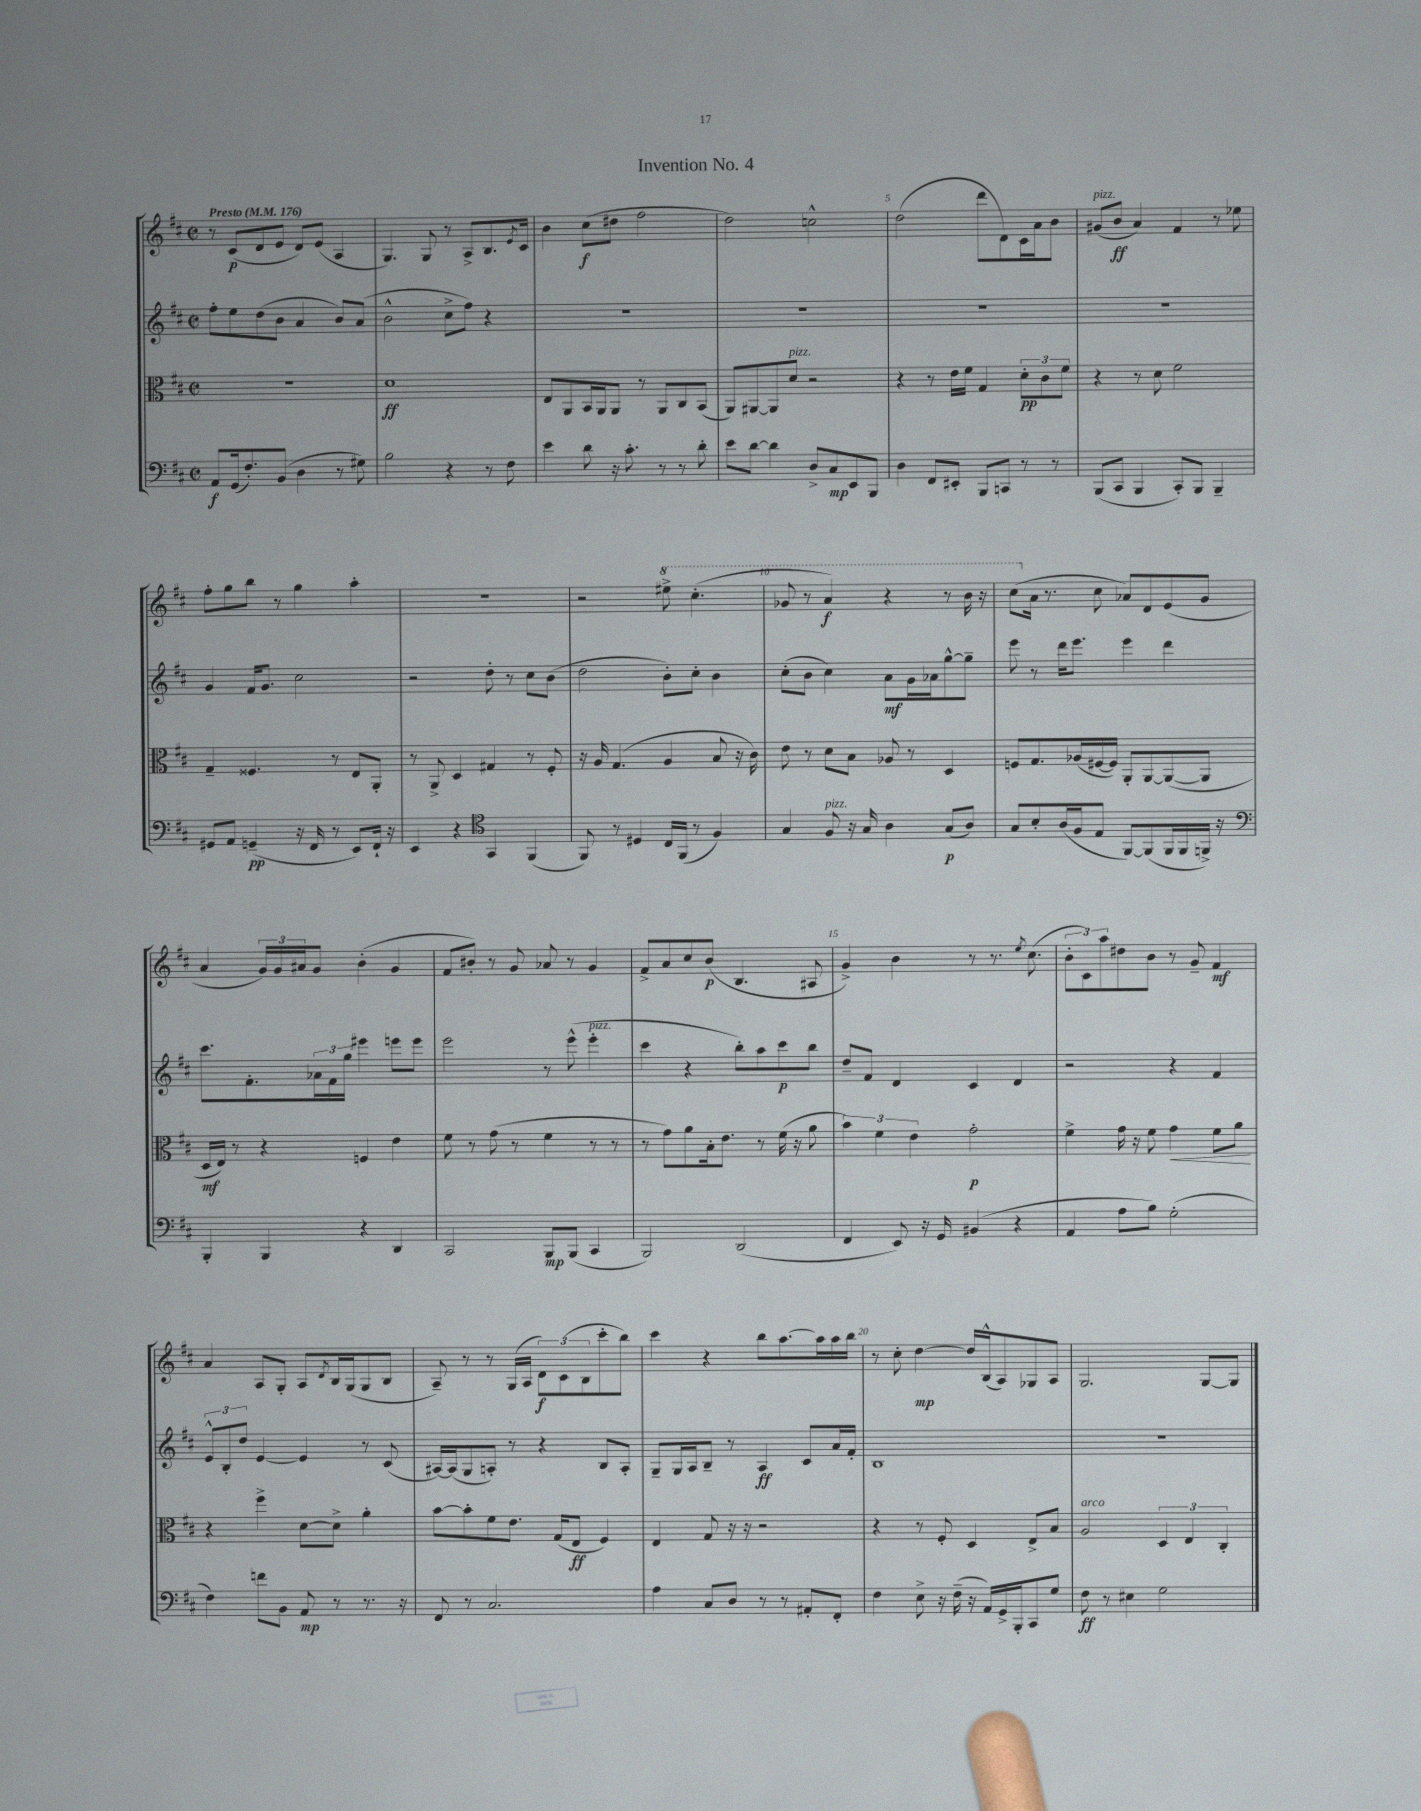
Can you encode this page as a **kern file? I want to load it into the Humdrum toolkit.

**kern	**kern	**kern	**kern
*staff4	*staff3	*staff2	*staff1
*clefF4	*clefC3	*clefG2	*clefG2
*k[f#c#]	*k[f#c#]	*k[f#c#]	*k[f#c#]
*M2/2	*M2/2	*M2/2	*M2/2
*met(c|)	*met(c|)	*met(c|)	*met(c|)
*MM176	*MM176	*MM176	*MM176
8AA/L	1r	8ff#'\L	8r
(16GG/k	.	8ee\	(8c#/L
8.F#'/)	.	.	.
.	.	(8dd\	8d/
(8BB/J	.	8b\J	8e/J
4D\	.	4a/	8d/L)
.	.	.	(8e/J
8r	.	8b/L)	4A/
8G#\)	.	(8a/J	.
=	=	=	=
2B\	1d	2b^^\	4.G/)
.	.	.	8G/
4r	.	8cc#^\L	8r
.	.	8ff#\J)	8A^/L
8r	.	4r	8.B/
8F#\	.	.	.
.	.	.	8qe/
.	.	.	16c#/Jk
=	=	=	=
4e\	8E/L	1r	4b\
.	8AA/	.	.
8d\	16BB/L	.	(8cc#\L
.	16AA/J	.	.
16r	8AA/J	.	8dd#\J
8.c#'\	.	.	.
.	8r	.	2ff#\
8r	8AA/L	.	.
8r	8C#/	.	.
8d'\	(8BB/J	.	.
=	=	=	=
8e\L	8AA/L)	1r	2dd\)
[8d\J	[8AA#/	.	.
4d\]	8AA#/]	.	.
.	8d/J	.	.
8D^/L	2r	.	2cc^^\
8C#/	.	.	.
8EE/	.	.	.
8BBB/J	.	.	.
=	=	=	=
4D\	4r	1r	(2dd\
8FF#/L	8r	.	.
8EE#'/J	16e\LL	.	.
.	16f#\JJ	.	.
8BBB/L	4G/	.	8ddd\L
8CC/J	.	.	8d\)
8r	12d'\L	.	16c#\L
.	.	.	16a\J
.	12c#\	.	.
8r	.	.	8b\J
.	12f#\J	.	.
=	=	=	=
(8BBB/L	4r	1r	(8g#/L
8CC#/J	.	.	8b/J
4BBB/	8r	.	4a/)
.	8d\	.	.
8CC#'/L)	2f#\	.	4f#/
8BBB/J	.	.	.
4BBB~/	.	.	8r
.	.	.	8ee-\
=	=	=	=
8GG#/L	4G~/	4g/	8ff#'\L
8AA/J	.	.	8gg\
(4GG~/	4.F##/	16f#/LK	8bb\J
.	.	8.g/J	.
.	.	.	8r
16r	.	2cc#\	4gg\
16FF#/	.	.	.
8r	8r	.	.
8EE/L)	8E/L	.	4aa'\
16FF#`/Jk	8AA'/J	.	.
16r	.	.	.
=	=	=	=
4EE/	8r	2r	1r
.	8AA^/	.	.
4r	4D/	.	.
*clefC4	*	*	*
4GG/	4G#/	8dd'\	.
.	.	8r	.
(4FF#/	8r	8cc#\L	.
.	8F#'/	(8b\J	.
=	=	=	=
8FF#/)	16r	2dd\	2r
.	16A/	.	.
8r	(4.G/	.	.
4D#/	.	.	.
16C#/LL	4A/	8b'\L)	8eee#^\
(16FF#/JJ	.	.	.
8r	.	8cc#'\J	(4.ccc#'\
4F#/)	8B/	4b\	.
.	16r	.	.
.	16c#\)	.	.
=	=	=	=
4G/	8e\	(8cc#'\L	8gg-/
.	8r	8b\J	8r
8F#/	8d\L	4cc#\)	4aa/)
16r	8B\J	.	.
16G/	.	.	.
4A\	8A-/	8a\L	4r
.	8r	16g\L	.
.	.	16a-\J	.
(8G/L	4D/	[8gg^^\	8r
8A/J)	.	8gg~\]J	16bb\
.	.	.	16r
=	=	=	=
8G/L	8F/L	8eee\	(8ccc#\L
8B'/	8.G/	8r	16a\Jk
.	.	.	8.r
(16A/L	.	16ddd\LK	.
16F#/J	(16A-/L	8.eee\J	.
8E/J	[16F#/	.	8cc#\
.	16F#/]JJ)	.	.
[8FF#/L)	8AA'/L	4eee\	8a-/L)
(8FF#/]	[8AA/	.	8d/
16FF#/L	(8AA/_	4ddd\	(8e/
16FF#/	.	.	.
16FF^/JJ)	8AA/]J	.	8g/J
16r	.	.	.
=	=	=	=
*clefF4	*	*	*
4BBB'/	16D/LL	8.ccc#\L	4a/
.	16E/JJ)	.	.
.	8r	.	.
.	.	8.f#'\	.
4BBB/	4r	.	24g/LL)
.	.	.	24g/
.	.	.	24a#/J
.	.	24a-\L	8g/J
.	.	24f#\	.
.	.	24gg\JJ	.
4r	4F/	4eee#\	(4b'\
4DD/	4e\	8eee\L	4g/
.	.	8eee\J	.
=	=	=	=
2CC#/	8f#\	2eee\	8f#/L
.	8r	.	8b#'/J)
.	(8g\	.	8r
.	8r	.	8g/
8BBB/L	4f#\	8r	8a-/
(8BBB/J	.	(8eee^^\	8r
4CC#/	8r	4eee'\	4g/
.	8r	.	.
=	=	=	=
2BBB/)	8r	4ccc#\	8f#^/L
.	8g\L)	.	8a/
.	8a\	4r	8cc#/
.	16B'\k	.	(8b/J
.	8.e\J	.	.
(2DD/	.	8bb'\L)	4.B/
.	8r	8aa\	.
.	(16f#\	8ccc#\	.
.	16r	.	.
.	8a\	8bb\J	8A#/
=	=	=	=
4FF#/	6b\)	8dd~/L	4g^/)
.	.	8f#/J	.
.	6f#\	.	.
8EE/)	.	4d/	4b\
.	6e\	.	.
16r	.	.	.
16GG/	.	.	.
(4BB#/	2g'\	4c#/	8r
.	.	.	8.r
4r	.	4d/	.
.	.	.	8qee/
.	.	.	(8.cc#\
=	=	=	=
4AA/	4f#^\	2r	12b'\L
.	.	.	12c#\)
.	.	.	12aa\
8A\L	16g\	.	8dd#\
.	16r	.	.
8B\J)	8f#\	.	8b\J
(2G'\	4g\	4r	8r
.	.	.	8g~/
.	8f#\L	4f#/	4f#/
.	8a\J	.	.
=	=	=	=
4F#\)	4r	12e^^/L	4a/
.	.	12B'/	.
.	.	12dd/J	.
8f\L	4ff#^\	[4e/	8A/L
8BB\J	.	.	8G'/J
8AA/	[8d\L	4e/]	8A/L
.	.	.	8qd/
8r	8d^\]J	.	16B/L
.	.	.	(16G/J
8.r	4a'\	8r	8G/
.	.	(8c#/	8B/J
16r	.	.	.
=	=	=	=
8FF#/	[8b\L	[16A#/LL)	8A~/)
.	.	(16A#/]J	.
8r	8b'\]	8G/	8r
2.C#/	8f#\	8A'/J)	8r
.	8.e\J	8r	(16G/LL
.	.	.	16A/JJ
.	.	4r	12d\L)
.	(16G/LK	.	.
.	.	.	(12c#\
.	8E/J	.	.
.	.	.	12B\
.	4F#/)	8B/L	8ccc#'\
.	.	8A'/J	8bb\J)
=	=	=	=
4A\	4E/	8G~/L	4ccc#\
.	.	16G/L	.
.	.	16A/J	.
8C#/L	8G/	8B~/J	4r
8D/J	16r	8r	.
.	16r	.	.
8r	2r	4A/	8bb\L
8r	.	.	[8.aa\
8AA#'/L	.	8c#/L	.
.	.	.	16aa\]L
8FF#'/J	.	16a/L	16aa\
.	.	16f#'/JJ	16bb\JJ
=	=	=	=
4F#\	4r	1B	8r
.	.	.	8cc#'\
8E^\	8r	.	[4dd\
16r	8F#'/	.	.
(16F#~\	.	.	.
16r	4D/	.	16dd/]LL
16AA/LL)	.	.	(16B^^/J
16GG^/	.	.	8A/)
16BBB'/J	.	.	.
8CC#/	8E^/L	.	8G-/
8G/J	8B/J	.	8A/J
=	=	=	=
8F#\	2A/	1r	2.G/
8r	.	.	.
4E#\	.	.	.
2G\	6D/	.	.
.	6E/	.	.
.	.	.	[8G/L
.	6C#'/	.	.
.	.	.	8G/]J
==	==	==	==
*-	*-	*-	*-
